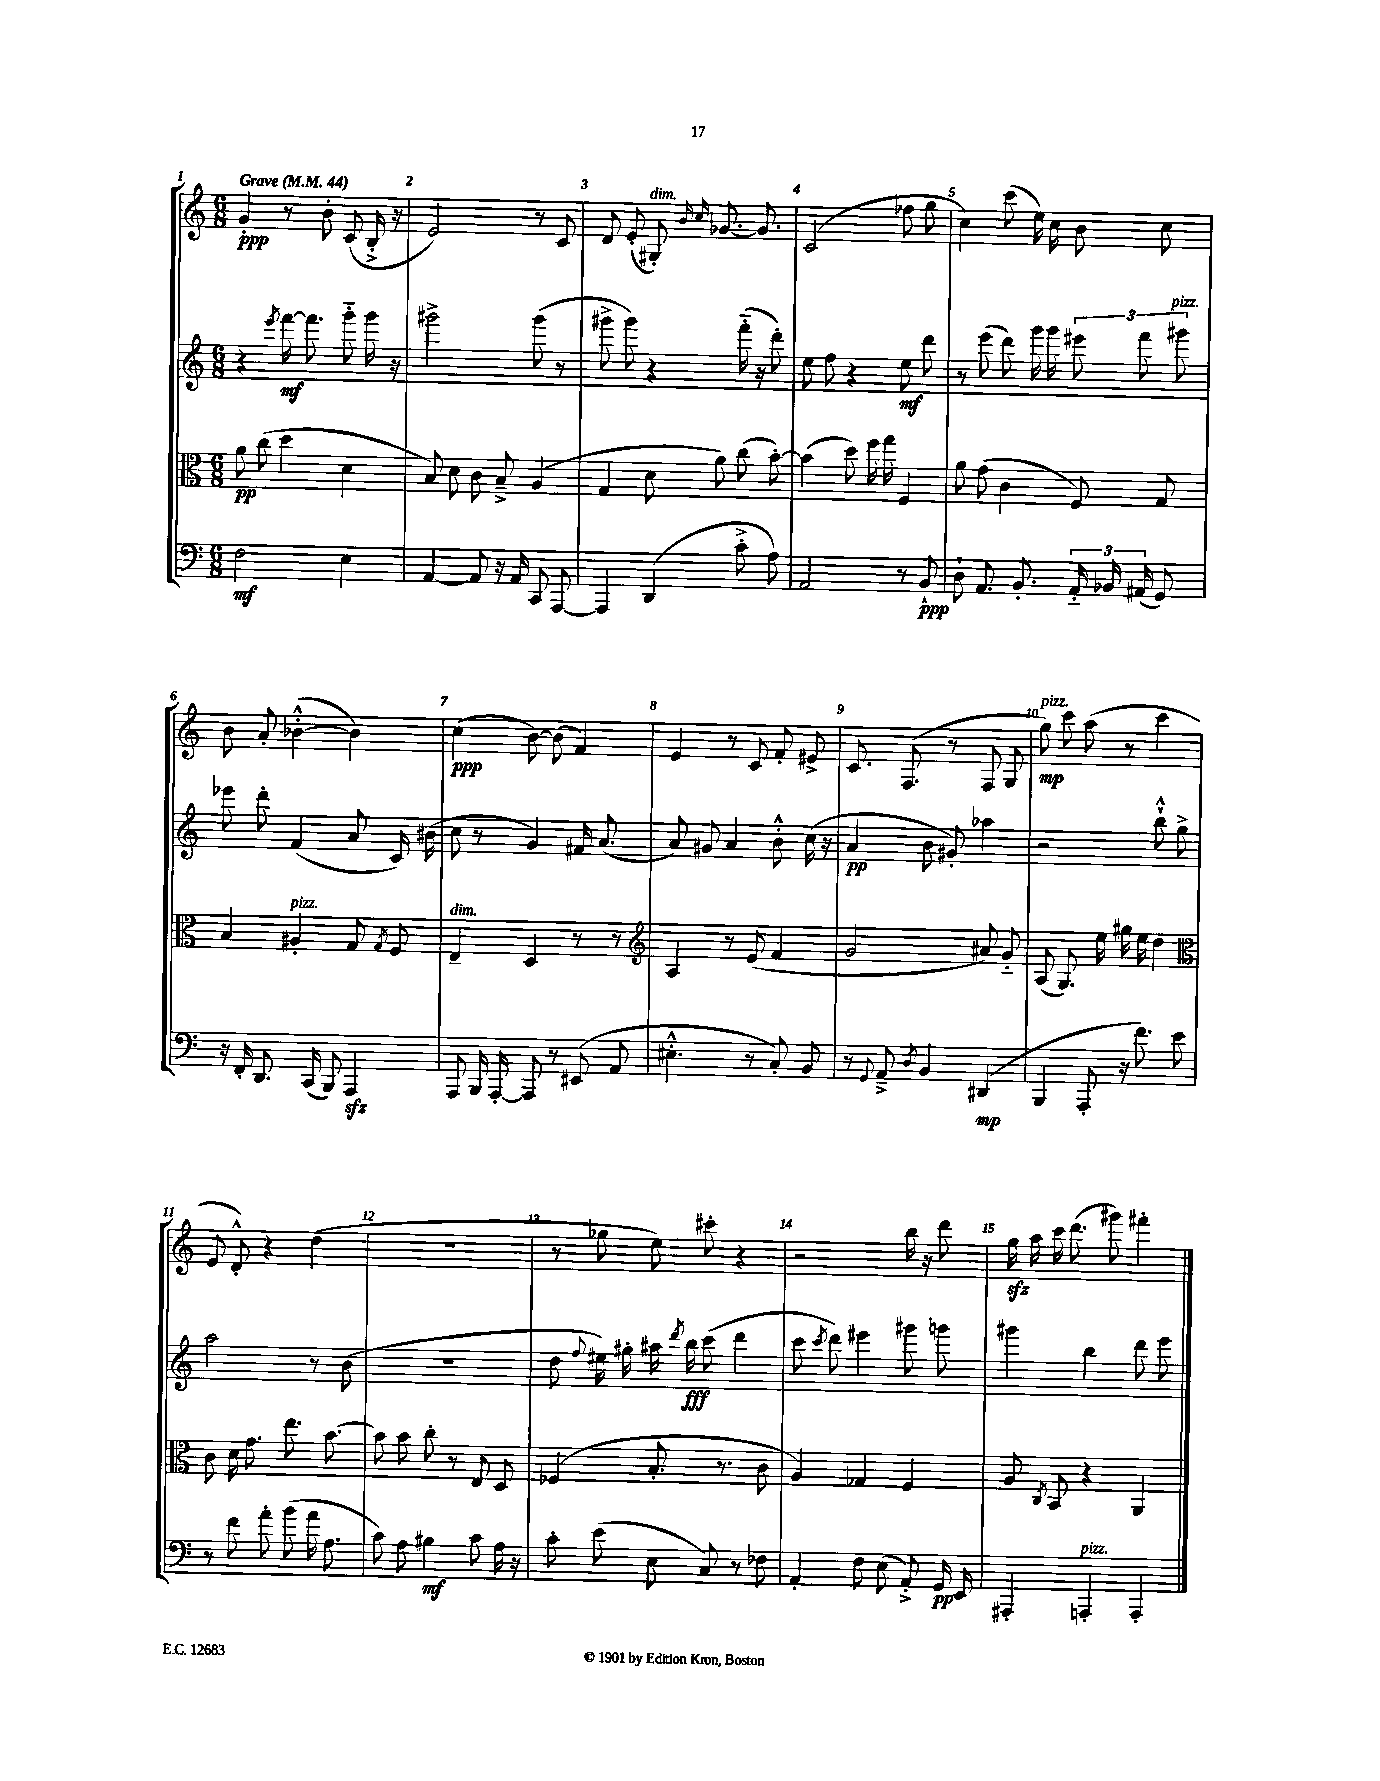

**kern	**kern	**kern	**kern
*staff4	*staff3	*staff2	*staff1
*clefF4	*clefC3	*clefG2	*clefG2
*k[]	*k[]	*k[]	*k[]
*M6/8	*M6/8	*M6/8	*M6/8
*MM44	*MM44	*MM44	*MM44
2F\	8a\	4r	4g'/
.	(8cc\	.	.
.	.	8qeee/	.
.	4dd\	[16fff\	8r
.	.	8.fff\]	.
.	.	.	8b'\
4E\	4d\	8ggg'~\	(8c/
.	.	16ggg\	16B'^/
.	.	16r	16r
=	=	=	=
[4AA/	8B/)	2ggg#^\	2e/)
.	8d\	.	.
8AA/]	8c\	.	.
16r	8B~^/	.	.
16AA/	.	.	.
8CC/	(4A/	(8ggg#\	8r
[8AAA/	.	8r	8c/
=	=	=	=
4AAA/]	4G/	8ggg#^\	8d/
.	.	8ggg#\)	(8e'/
(4DD/	8d\	4r	8G#'/)
.	.	.	16qqb/
.	.	.	16qqcc/
.	8a\)	.	[8.g-/
8c'^\	(8cc\	(16fff'~\	.
.	.	16r	8.g-/]
8A\)	[8b'\)	8ddd'\)	.
=	=	=	=
2AA/	(4b\]	8ee\	(2c/
.	.	8ff\	.
.	8dd\)	4r	.
.	16ff\	.	.
.	16gg\	.	.
8r	4F/	8ee\	8ff-\
8BB`/	.	8ddd\	8gg\
=	=	=	=
8D`\	8a\	8r	4cc\)
8.AA/	(8g\	(8eee\	.
.	4c\	8ddd\)	(8ccc\
8.BB'/	.	.	.
.	.	16ggg\	16ee\)
.	.	16ggg\	16cc\
24AA'~/	8F/)	12eee#\	8b\
24BB-/	.	.	.
(24AA#/	.	12fff\	.
8GG/)	8G/	.	8cc\
.	.	12ggg#\	.
=	=	=	=
16r	4B/	8eee-\	8b\
16FF'/	.	.	.
8.DD/	.	8ddd'\	8a'/
.	4A#'/	(4f/	([4b-'^^\
(16CC/	.	.	.
8BBB/)	.	.	.
4AAA/	8G/	8a/	4b-\])
.	8qG/	.	.
.	8F/	16c/)	.
.	.	(16b#\	.
=	=	=	=
8AAA/	4E~/	8cc\	(4cc\
16BBB/	.	8r	.
[16AAA'/	.	.	.
8AAA/]	4D/	4g/)	[8b\)
8r	.	.	(8b\]
(8EE#/	8r	16f#/	4f/)
.	.	(8.a/	.
8AA/	8r	.	.
=	=	=	=
*	*clefG2	*	*
4.E#'^^\	4A/	8a/)	4e/
.	.	8g#/	.
.	8r	4a/	8r
8r	(8e/	.	8c/
8C'/)	4f/	8b'^^\	8f'/
8BB/	.	(16cc\	8e#^/
.	.	16r	.
=	=	=	=
8r	2g/	4a/	8.c/
8qqGG/	.	.	.
8AA~^/	.	.	.
.	.	.	(8.F/
8qD/	.	.	.
4BB/	.	8b\	.
.	.	8g#'/)	8r
(4DD#/	8a#/)	4aa-\	8F/
.	8g'~/	.	8G/
=	=	=	=
4BBB/	(8A/	2r	8gg\)
.	8.G/)	.	8ccc\
8AAA'/	.	.	(8aa\
.	16ee\	.	.
16r	16gg#\	.	8r
8.f\)	16ee\	.	.
.	4dd\	8bb`^^\	4ccc\
8e\	.	8gg^\	.
=	=	=	=
*	*clefC3	*	*
8r	8c\	2aa\	8e/
8f\	16d\	.	8d'^^/)
.	8.g\	.	.
8a'\	.	.	4r
(8b\	8.ee\	.	.
16a\	.	8r	(4dd\
8.A\	[8.b\	.	.
.	.	(8b\	.
=	=	=	=
8c\)	8b\]	2.r	2.r
8A\	8b\	.	.
4B#\	8cc'\	.	.
.	8r	.	.
8c\	8E/	.	.
16A\	8D/	.	.
16r	.	.	.
=	=	=	=
8c'\	(4F-/	8dd\	8r
.	.	8qqff/	.
(8e\	.	16ee#\)	8gg-\
.	.	16gg#'\	.
8E\	8.B'/	16aa#\	8ee\)
.	.	8qddd/	.
.	.	16bb\	.
8C/)	.	(8ccc\	8ccc#'\
.	8.r	.	.
8r	.	4ddd\	4r
8F-\	8c\	.	.
=	=	=	=
4AA'/	4A/)	8ccc\	2r
.	.	8qccc/	.
.	.	8ddd\)	.
8F\	4G-/	4eee#\	.
(8E\	.	.	.
8AA'^/)	4F/	8ggg#\	16bb\
.	.	.	16r
16GG/	.	8ggg\	8ddd\
16EE/	.	.	.
=	=	=	=
4AAA#'/	8A/	4ggg#\	16gg\
.	.	.	16aa\
.	8qC/	.	.
.	8BB/	.	16ccc\
.	.	.	(8.ddd\
4AAA'/	4r	4bb\	.
.	.	.	8ggg#\)
4AAA'/	4AA/	8ddd\	4fff#'\
.	.	8eee\	.
==	==	==	==
*-	*-	*-	*-
